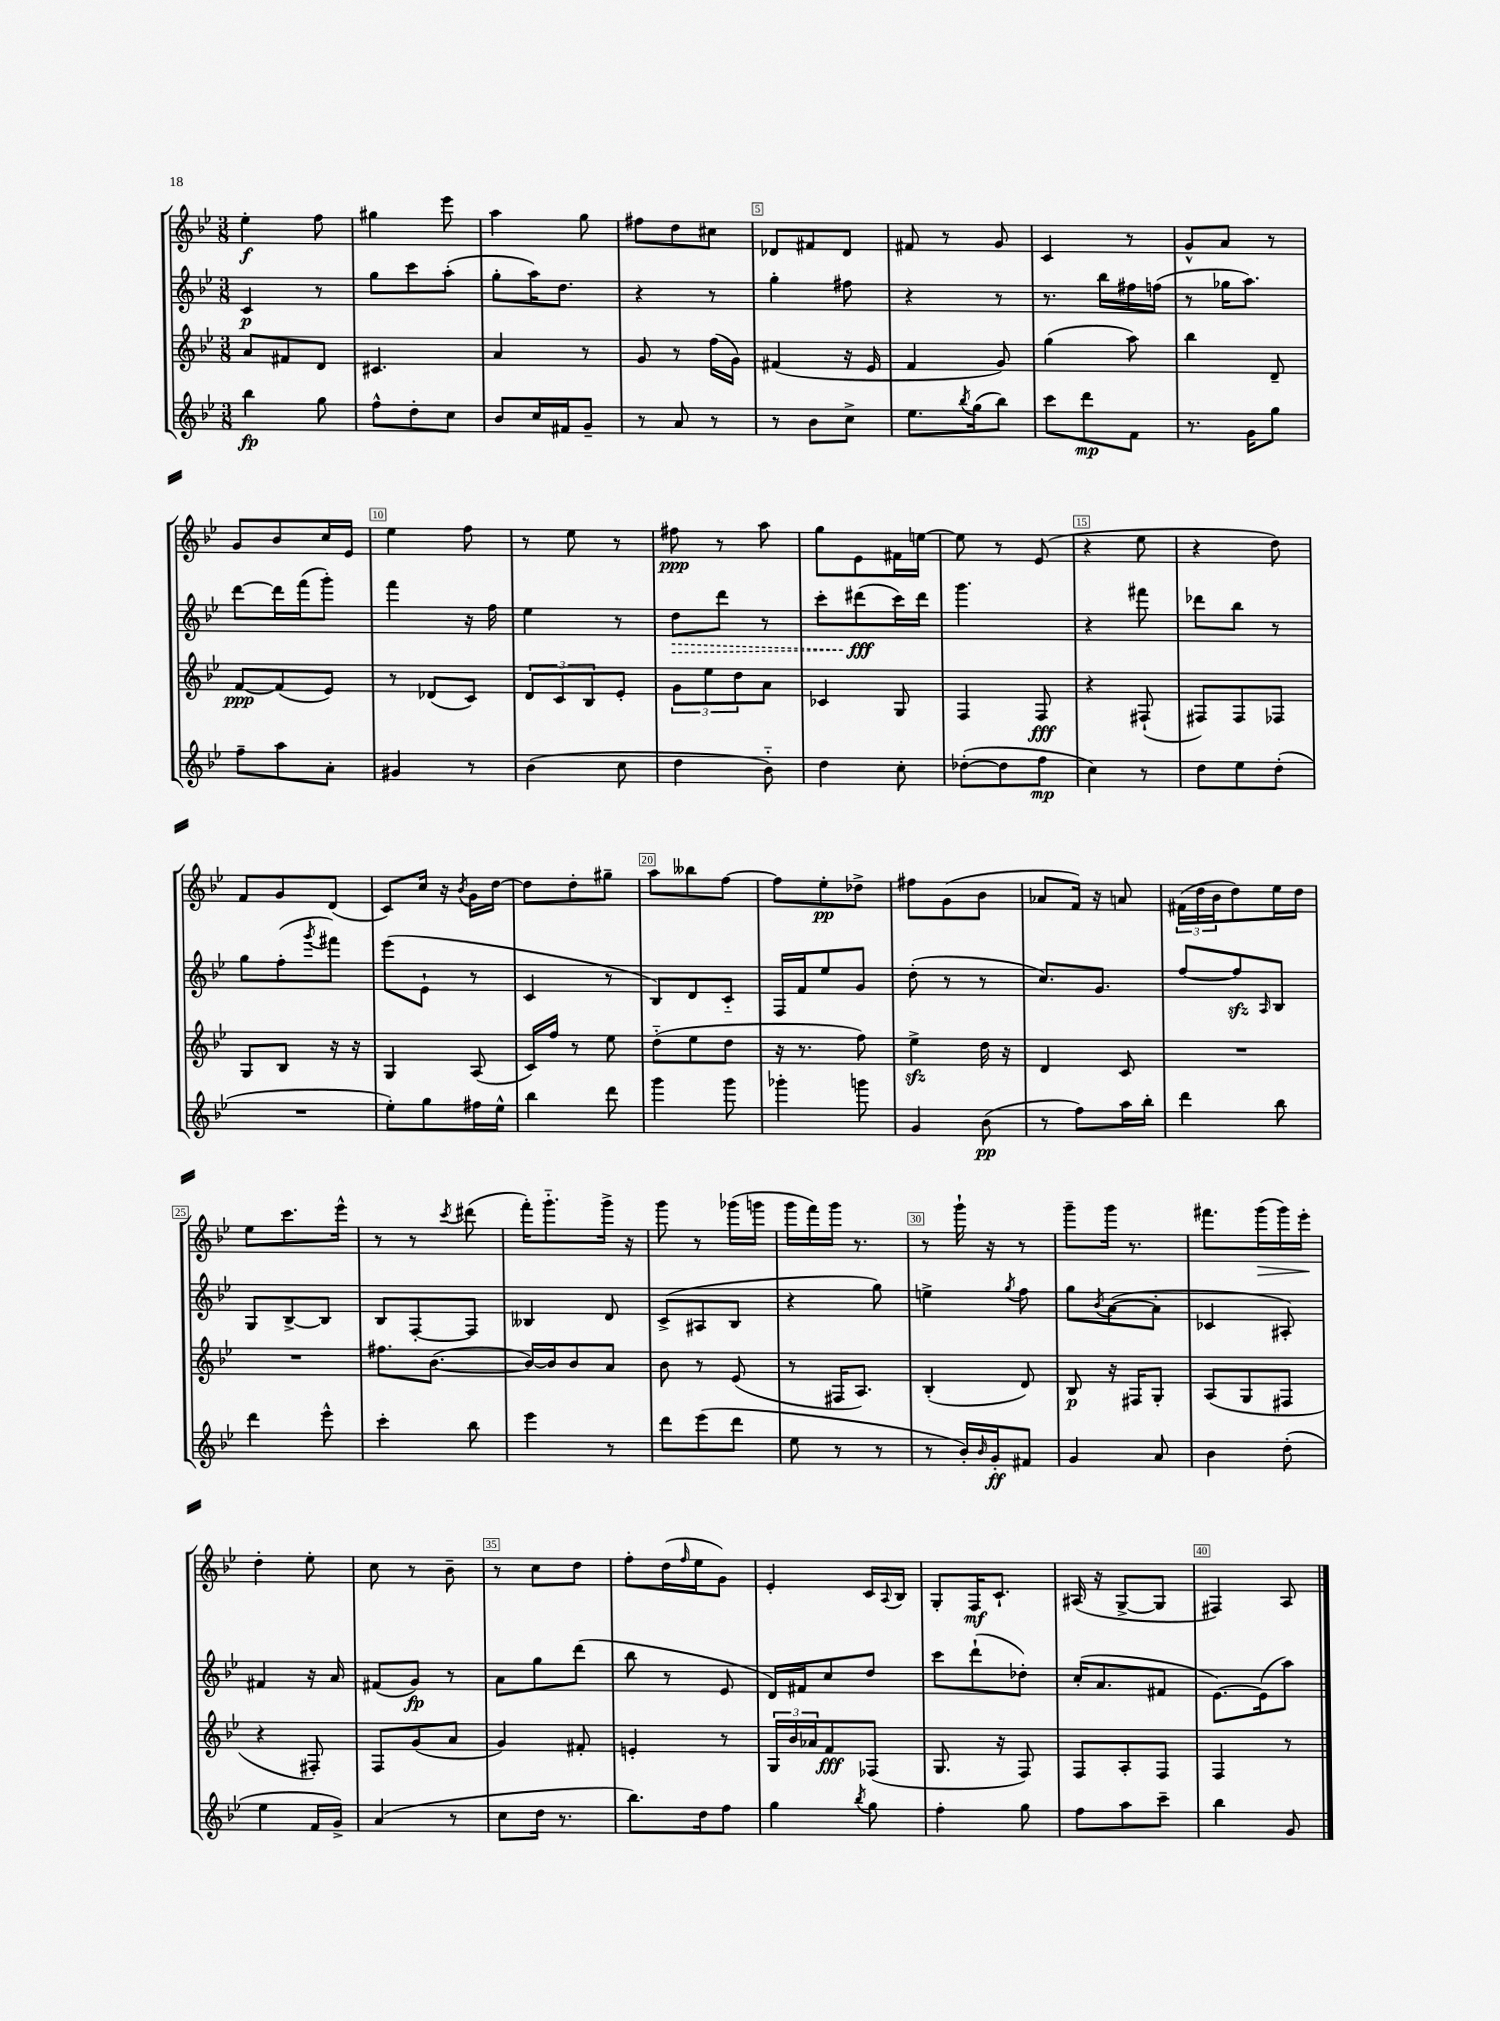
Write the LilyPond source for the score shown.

<<
\new StaffGroup <<
\new Staff = "s0" {
    \clef treble \key bes \major \numericTimeSignature \time 3/8
    ees''4-.\f f''8 |
    gis''4 ees'''8 |
    a''4 g''8 |
    fis''8 d''8 cis''8 |
    des'8 fis'8 des'8 |
    fis'8 r8 g'8 |
    c'4 r8 |
    g'8-^ a'8 r8 |
    g'8 bes'8 c''16 ees'16 |
    ees''4 f''8 |
    r8 ees''8 r8 |
    fis''8\ppp r8 a''8 |
    g''8 ees'8 fis'16 e''16~ |
    e''8 r8 ees'8( |
    r4 ees''8 |
    r4 d''8) |
    f'8 g'8 d'8( |
    c'8) c''16 r16 \acciaccatura { bes'8 } g'16 d''16~ |
    d''8 d''8-. gis''8-- |
    a''8 beses''8 f''8~ |
    f''8 ees''8-.\pp des''8-> |
    fis''8 g'8( bes'8 |
    aes'8 f'16) r16 a'8 |
    \tuplet 3/2 { fis'16( d''16 bes'16 } d''8) ees''16 d''16 |
    ees''8 c'''8. ees'''16-^ |
    r8 r8 \acciaccatura { c'''8 } dis'''8( |
    f'''16-.) g'''8.-_ g'''16-> r16 |
    g'''8 r8 ges'''16( g'''16 |
    g'''16 f'''16) g'''16 r8. |
    r8 g'''16-! r16 r8 |
    g'''8-- g'''16 r8. |
    fis'''8. g'''16\>( g'''16) ees'''16-.\! |
    d''4-. ees''8-. |
    c''8 r8 bes'8-- |
    r8 c''8 d''8 |
    f''8-. d''16( \grace { f''16 } ees''16 g'8) |
    ees'4-. c'16 \appoggiatura { a8 } bes16 |
    g8-. f16\mf c'8.-! |
    ais16( r16 g8~-> g8 |
    fis4) a8 \bar "|." |
}
\new Staff = "s1" {
    \clef treble \key bes \major \numericTimeSignature \time 3/8
    c'4\p r8 |
    g''8 c'''8 a''8-.( |
    g''8-. a''16) d''8. |
    r4 r8 |
    g''4-. fis''8 |
    r4 r8 |
    r8. bes''16 fis''16 f''16( |
    r8 ges''16 a''8.) |
    d'''8~ d'''16 f'''16( g'''8-.) |
    f'''4 r16 f''16 |
    ees''4 r8 |
    \once \override Hairpin.style = #'dashed-line d''8\> d'''8 r8 |
    c'''8-. dis'''8\fff\!( c'''16) dis'''16 |
    g'''4. |
    r4 fis'''8 |
    des'''8 bes''8 r8 |
    g''8 f''8-.( \acciaccatura { g'''8 } fis'''8) |
    ees'''8( ees'8-! r8 |
    c'4 r8 |
    bes8) d'8 c'8-_ |
    f16 f'16 ees''8 g'8 |
    d''8-.( r8 r8 |
    c''8.) g'8. |
    f''8~ f''8\sfz \grace { a16 } bes8 |
    g8 bes8~-> bes8 |
    bes8 f8~-. f8 |
    beses4 d'8 |
    c'8->( ais8 bes8 |
    r4 g''8) |
    e''4-> \acciaccatura { g''8 } f''8 |
    g''8 \acciaccatura { bes'8 } a'8~( a'8-. |
    ces'4 ais8-.) |
    fis'4 r16 a'16 |
    fis'8( g'8\fp) r8 |
    a'8 g''8 d'''8( |
    bes''8 r8 ees'8 |
    d'16) fis'16 c''8 d''8 |
    c'''8 d'''8-!( des''8-.) |
    c''16-.( a'8. fis'8 |
    ees'8.~) ees'16( a''8) \bar "|." |
}
\new Staff = "s2" {
    \clef treble \key bes \major \numericTimeSignature \time 3/8
    a'8 fis'8 d'8 |
    cis'4. |
    a'4 r8 |
    g'8 r8 f''16( g'16) |
    fis'4( r16 ees'16 |
    f'4 g'8) |
    g''4( a''8) |
    bes''4 d'8-- |
    f'8~\ppp f'8( ees'8) |
    r8 des'8( c'8) |
    \tuplet 3/2 { d'8 c'8 bes8 } ees'8-. |
    \tuplet 3/2 { g'8 ees''8 d''8 } a'8 |
    ces'4 g8 |
    f4 f8\fff |
    r4 fis8-!( |
    fis8) fis8 fes8 |
    g8 bes8 r16 r16 |
    g4 a8( |
    c'16) f''16 r8 ees''8 |
    d''8-_( ees''8 d''8 |
    r16 r8. f''8) |
    ees''4->\sfz d''16 r16 |
    d'4 c'8 |
    R4. |
    R4. |
    fis''8. bes'8.~( |
    bes'16~) bes'16 bes'8 a'8 |
    bes'8 r8 ees'8( |
    r8 fis16 a8.) |
    bes4-.( d'8) |
    bes8\p r16 fis16 g8-. |
    a8( g8 fis8 |
    r4 fis8-.) |
    f8 g'8( a'8 |
    g'4) fis'8-. |
    e'4-. r8 |
    \tuplet 3/2 { g16 bes'16 aes'16 } f'8\fff fes8( |
    g8. r16 f8) |
    f8 a8-. f8 |
    f4 r8 \bar "|." |
}
\new Staff = "s3" {
    \clef treble \key bes \major \numericTimeSignature \time 3/8
    bes''4\fp g''8 |
    f''8-^ d''8-. c''8 |
    bes'8 c''16 fis'16 g'8-- |
    r8 a'8 r8 |
    r8 bes'8 c''8-> |
    ees''8. \acciaccatura { bes''8 } g''16( bes''8) |
    c'''8 d'''8\mp f'8 |
    r8. g'16 g''8 |
    f''8-- a''8 a'8-. |
    gis'4 r8 |
    bes'4( c''8 |
    d''4 bes'8-_) |
    d''4 c''8-. |
    des''8~-.( des''8 f''8\mp |
    c''4) r8 |
    d''8 ees''8 d''8-.( |
    R4. |
    ees''8-.) g''8 fis''16 ees''16-^ |
    bes''4 d'''8 |
    g'''4 g'''8 |
    ges'''4-. g'''8 |
    g'4 bes'8\pp( |
    r8 f''8) a''16 bes''16-. |
    d'''4 bes''8 |
    d'''4 ees'''8-^ |
    c'''4-. bes''8 |
    ees'''4 r8 |
    d'''8 ees'''8( d'''8 |
    ees''8 r8 r8 |
    r8 bes'16-.) \grace { bes'16 } g'16-.\ff fis'8 |
    g'4 a'8 |
    bes'4 d''8-.( |
    ees''4 f'16 g'16->) |
    a'4( r8 |
    c''8 d''16 r8. |
    bes''8.) d''16 f''8 |
    g''4 \acciaccatura { bes''8 } g''8 |
    f''4-. g''8 |
    f''8 a''8 c'''8-- |
    bes''4 g'8 \bar "|." |
}
>>
>>
\layout { \context { \Score \override BarNumber.break-visibility = ##(#f #t #t) barNumberVisibility = #(every-nth-bar-number-visible 5) \override BarNumber.stencil = #(make-stencil-boxer 0.1 0.3 ly:text-interface::print) } }
